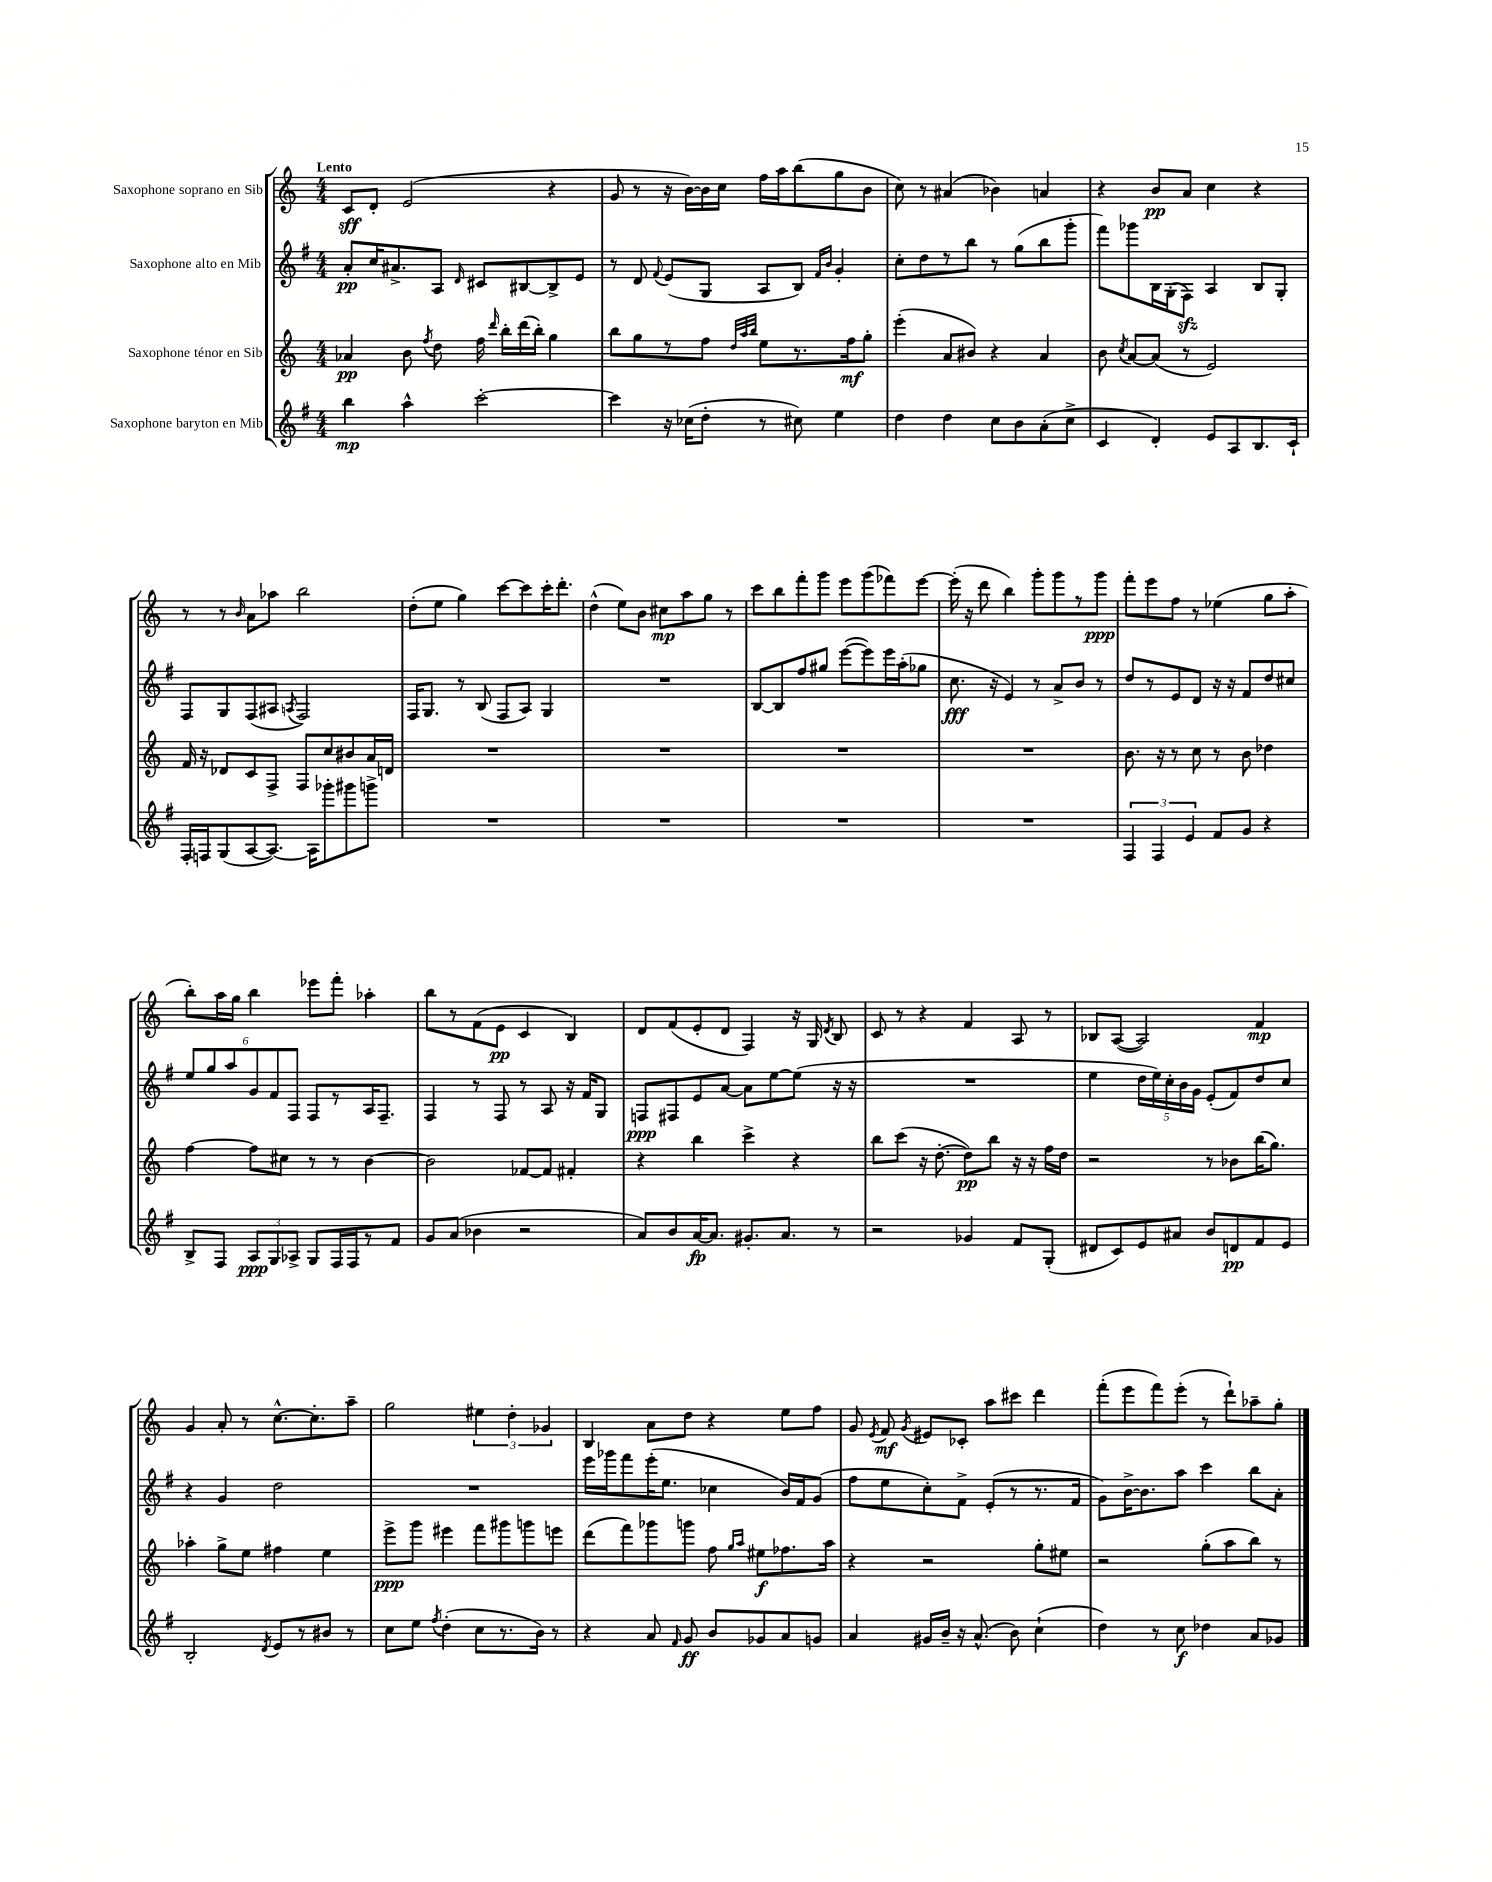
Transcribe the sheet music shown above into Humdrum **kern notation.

**kern	**kern	**kern	**kern
*staff4	*staff3	*staff2	*staff1
*clefG2	*clefG2	*clefG2	*clefG2
*k[f#]	*k[]	*k[f#]	*k[]
*M4/4	*M4/4	*M4/4	*M4/4
4bb	4a-	8a'	8c
.	.	16cc	8d'
.	.	8.a#^	.
4aa^^	8b	.	(2e
.	8qff	.	.
.	8dd	8A	.
.	.	16qqd	.
[2ccc'	16ff	8c#	.
.	16qqddd	.	.
.	16bb'	.	.
.	(16ddd	[8B#	.
.	16bb')	.	.
.	4gg	8B#^]	4r
.	.	8e	.
=	=	=	=
4ccc]	8bb	8r	8g
.	8gg	8d	8r
.	.	8qqf#	.
16r	8r	(8e	16r
(16cc-	.	.	[16b)
8dd'	8ff	8G	16b]
.	.	.	16cc
.	32qqdd	.	.
.	32qqaa	.	.
.	32qqbb	.	.
8r	8ee	8A	16ff
.	.	.	16aa
8cc#)	8.r	8B)	(8bb
.	.	16qqf#	.
.	.	16qqb	.
4ee	.	4g'	8gg
.	16ff	.	.
.	8gg'	.	8b
=	=	=	=
4dd	(4eee'	8cc'	8cc)
.	.	8dd	8r
4dd	8a	8r	(4a#
.	8b#)	8bb	.
8cc	4r	8r	4b-)
8b	.	(8gg	.
(8a'	4a	8bb	4a
8cc^	.	8ggg'	.
=	=	=	=
4c	8b	8fff#)	4r
.	8qcc	.	.
.	[8a	8ggg-	.
4d')	(8a]	16B	8b
.	.	(16G'	.
.	8r	8F#)	8a
8e	2e)	4A	4cc
8A	.	.	.
8.B	.	8B	4r
.	.	8G'	.
16c`	.	.	.
=	=	=	=
16F#'	16f	8F#	8r
16F	16r	.	.
(8G	8d-	8G	8r
.	.	.	16qqb
[8A	8c	(8F#	8a
8.A_)	8F^	8A#	8aa-
.	.	8qA	.
.	8F	2F#)	2bb
16A]	.	.	.
8ggg-'	8cc	.	.
8ggg#	8b#	.	.
8ggg^	16a	.	.
.	16d	.	.
=	=	=	=
1r	1r	16F#	(8dd'
.	.	8.G	.
.	.	.	8ee
.	.	8r	4gg)
.	.	(8B	.
.	.	8F#	[8ccc
.	.	8A)	8ccc]
.	.	4G	16ccc'
.	.	.	8.ddd'
=	=	=	=
1r	1r	1r	(4dd^^
.	.	.	8ee)
.	.	.	8b
.	.	.	8cc#
.	.	.	8aa
.	.	.	8gg
.	.	.	8r
=	=	=	=
1r	1r	[8B	8ccc
.	.	8B]	8bb
.	.	8ff#	8fff'
.	.	8gg#	8ggg
.	.	([8eee	8eee
.	.	8eee])	(8ggg
.	.	16eee	8fff-)
.	.	(16aa'	.
.	.	8gg-	[8eee
=	=	=	=
1r	1r	8.cc	(16eee']
.	.	.	16r
.	.	.	8ddd
.	.	16r	.
.	.	4e)	4bb)
.	.	8r	8ggg'
.	.	8a^	8ggg
.	.	8b	8r
.	.	8r	8ggg
=	=	=	=
6F#	8.b	8dd	8fff'
.	.	8r	8eee
6F#	.	.	.
.	16r	.	.
.	8r	8e	8ff
6e	.	.	.
.	8cc	8d	8r
8f#	8r	16r	(4ee-
.	.	16r	.
8g	8b	8f#	.
4r	4dd-	8dd	8gg
.	.	8cc#	8aa'
=	=	=	=
8B^	[4ff	12ee	8bb')
.	.	12gg	.
8F#	.	.	16aa
.	.	12aa	.
.	.	.	16gg
12A	8ff]	12g	4bb
12G	.	12f#	.
.	8cc#	.	.
12A-^	.	12F#	.
8G	8r	8F#	8eee-
16F#	8r	8r	8fff'
16F#	.	.	.
8r	[4b	16A	4aa-'
.	.	8.F#~	.
8f#	.	.	.
=	=	=	=
8g	2b]	4F#	8bb
(8a	.	.	8r
4b-	.	8r	(8f
.	.	8F#	8e
2r	[8f-	8r	4c
.	8f-]	8A	.
.	4f#'	16r	4B)
.	.	16f#	.
.	.	8G	.
=	=	=	=
8a)	4r	8F	8d
8b	.	8F#	(8f
[16a	4bb	8e	8e'
8.a]	.	.	.
.	.	[8a	8d
8.g#'	4ccc^	8a]	4F)
.	.	[8ee	.
8.a	.	.	.
.	4r	(8ee]	16r
.	.	.	16G
.	.	.	8qd
8r	.	16r	8B
.	.	16r	.
=	=	=	=
2r	8bb	1r	8c
.	(8ccc	.	8r
.	16r	.	4r
.	[8.dd'	.	.
4g-	8dd])	.	4f
.	8bb	.	.
8f#	16r	.	8A
.	16r	.	.
(8G'	16ff	.	8r
.	16dd	.	.
=	=	=	=
8d#	2r	4ee	8B-
8c)	.	.	([8A
8e	.	20dd	2A])
.	.	20ee)	.
.	.	20cc'	.
8a#	.	.	.
.	.	20b	.
.	.	20g	.
8b	8r	(8e'	.
8d	8b-	8f#)	.
8f#	(16bb	8dd	4f
.	8.gg)	.	.
8e	.	8cc	.
=	=	=	=
2B'	4aa-'	4r	4g
.	8gg^	4g	8a'
.	8ee	.	8r
8qd	.	.	.
8e	4ff#	2dd	[8.cc^^
8r	.	.	.
.	.	.	8.cc']
8b#	4ee	.	.
8r	.	.	8aa~
=	=	=	=
8cc	8eee^	1r	2gg
8ee	8ggg	.	.
8qff#	.	.	.
(4dd'	4eee#	.	.
8cc	8fff	.	6ee#
8.r	8ggg#	.	.
.	.	.	6dd'
.	8ggg	.	.
16b)	.	.	.
.	.	.	6g-
8r	8eee	.	.
=	=	=	=
4r	(8ddd	16eee	4B
.	.	16ggg-	.
.	8fff)	8fff#	.
8a	8ggg-	(16eee'	8a
.	.	8.ee	.
16qqf#	.	.	.
8g	8ggg	.	8dd
8b	8ff	4cc-	4r
.	16qqgg	.	.
.	16qqaa	.	.
8g-	8ee#	.	.
8a	8.ff-	16b)	8ee
.	.	16f#	.
8g	.	(8g	8ff
.	16aa	.	.
=	=	=	=
4a	4r	8ff#	8g
.	.	.	8qe
.	.	8ee	8f
.	.	.	8qg
16g#	2r	8cc')	8e#
16b~	.	.	.
16r	.	8f#^	8c-'
(8.a^^	.	.	.
.	.	(8e'	8aa
8b)	.	8r	8ccc#
(4cc`	8gg'	8.r	4ddd
.	8ee#	.	.
.	.	16f#	.
=	=	=	=
4dd)	2r	8g)	(8fff'
.	.	[16b^	8eee
.	.	8.b]	.
8r	.	.	8fff)
8cc	.	8aa	(8eee'
4dd-	(8gg'	4ccc	8r
.	8aa	.	8ddd`)
8a	8bb)	8bb	8aa-~
8g-	8r	8a'	8gg'
==	==	==	==
*-	*-	*-	*-
